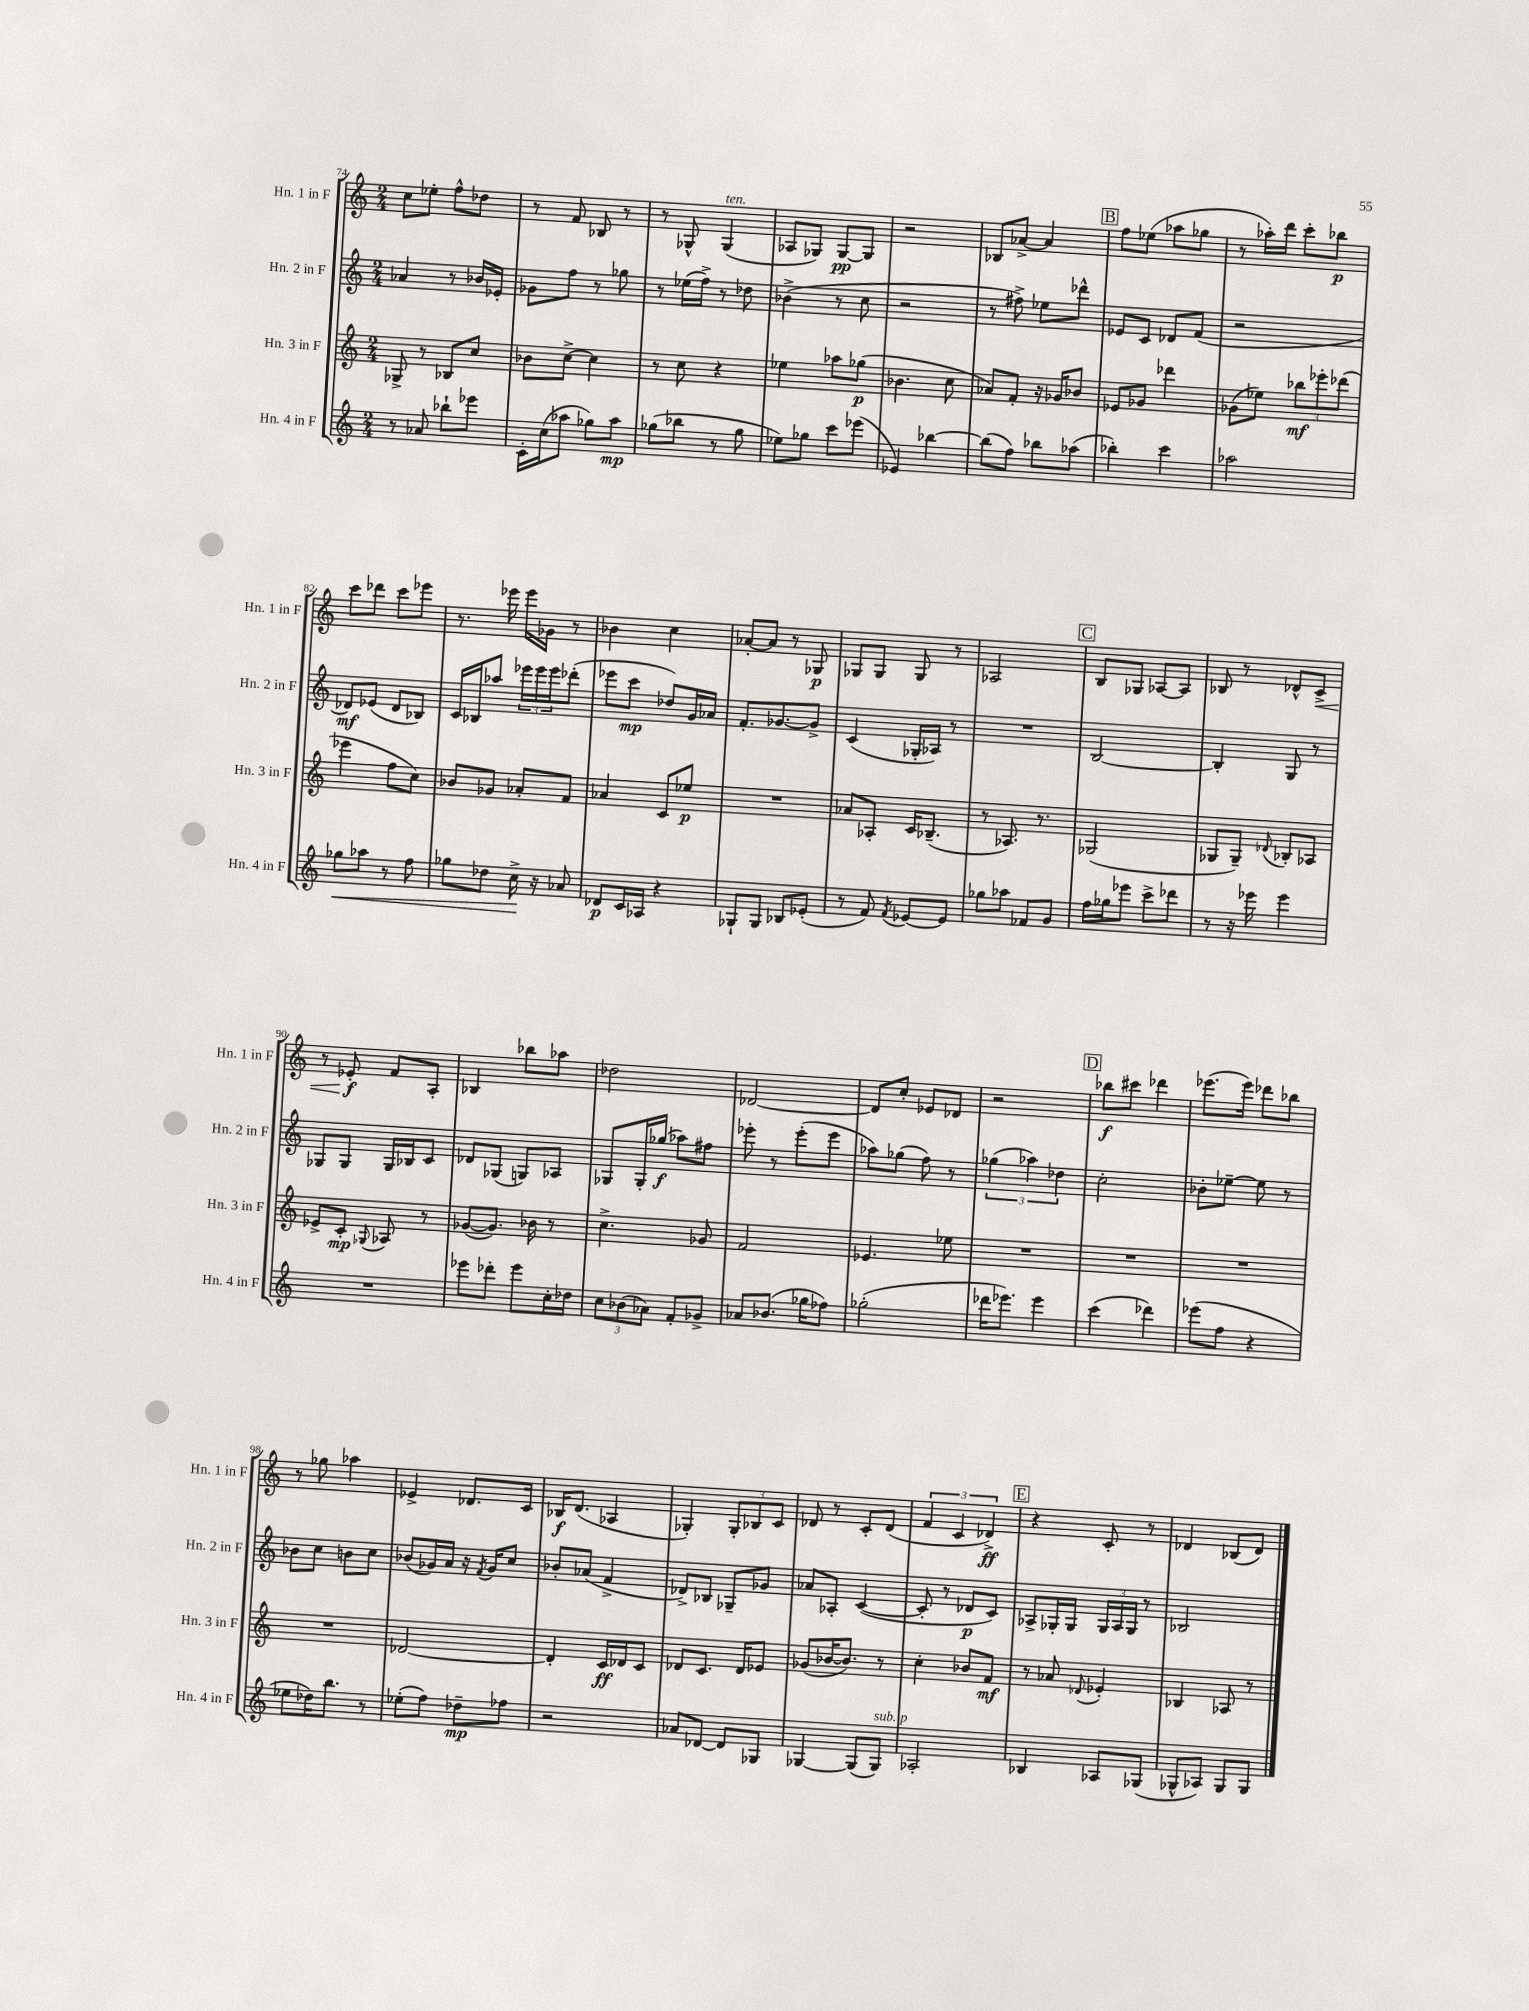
<<
\new StaffGroup <<
\new Staff = "s0" \with { instrumentName = "Hn. 1 in F" shortInstrumentName = "Hn. 1 in F" } {
    \clef treble \key c \major \numericTimeSignature \time 2/4
    c''8 ees''8-. f''8-^ des''8 |
    r8 f'8 bes8 r8 |
    r8 ges8-^ ges4^\markup { \italic "ten." }( |
    aes8 ges8) ges8~\pp ges8 |
    r2 |
    bes8 aes'8~-> aes'4 |
    \mark \markup { \box "B" } f''8 ees''8( aes''8 ges''8 |
    r8 aes''16-.) d'''16 c'''8-. bes''8\p |
    c'''8 des'''8 c'''8 ees'''8 |
    r8. ees'''16 ees'''16 ges'16 r8 |
    bes'4 c''4 |
    aes'8~-. aes'8 r8 ges8\p |
    ges8 ges8 ges8 r8 |
    aes2 |
    \mark \markup { \box "C" } b8 ges8 aes8~ aes8 |
    bes8 r8 des'8-^ c'8->\< |
    r8 ees'8-.\f\! f'8 a8-. |
    bes4 bes''8 aes''8 |
    des''2 |
    des'2~ |
    des'8 c''8-. ees'8 des'8 |
    r2 |
    \mark \markup { \box "D" } bes''8\f cis'''8 des'''4 |
    ees'''8.( ees'''16) des'''8 bes''8 |
    r8 ges''8 aes''4 |
    ees'4-> des'8. c'16 |
    bes16\f d'8.( aes4 |
    ges4-.) \tuplet 3/2 { ges8-. bes8 c'8 } |
    des'8 r8 c'8-. des'8( |
    \tuplet 3/2 { f'4 c'4 des'4->\ff) } |
    \mark \markup { \box "E" } r4 c'8-. r8 |
    des'4 bes8( des'8) \bar "|." |
}
\new Staff = "s1" \with { instrumentName = "Hn. 2 in F" shortInstrumentName = "Hn. 2 in F" } {
    \clef treble \key c \major \numericTimeSignature \time 2/4
    aes'4 r8 bes'16 ees'16-. |
    ges'8 f''8 r8 ges''8 |
    r8 ees''16( f''16->) r8 des''8 |
    bes'4->( r8 c''8 |
    r2 |
    r8 fis''8->) ees''8 des'''8-^ |
    \mark \markup { \box "B" } ees'8 c'8 des'8 f'8( |
    r2 |
    des'8\mf) ees'8( des'8 bes8) |
    c'16 bes16 aes''8 \tuplet 3/2 { ees'''16 ees'''16 ees'''16 } des'''8-.( |
    ees'''8 c'''8\mp des''8) g'16 aes'16 |
    f'8.-. ges'8.~ ges'8-> |
    c'4( ges16-. aes16) r8 |
    R2 |
    \mark \markup { \box "C" } b2~ |
    b4-. g8 r8 |
    ges8 ges8 ges16 bes16 c'8 |
    des'8 ges8( g8) aes8 |
    ges8 ges16-. ges''16\f( aes''8) fis''8 |
    ees'''8-. r8 ees'''8-.( ees'''8 |
    aes''8) ges''8( f''8) r8 |
    \tuplet 3/2 { ges''4( aes''4) des''4 } |
    \mark \markup { \box "D" } c''2-. |
    bes'8-. ees''8~-- ees''8 r8 |
    bes'8 c''8 b'8 c''8 |
    bes'8( ges'16) a'16 r16 \acciaccatura { f'8 } ges'16 c''8 |
    bes'8-. aes'8( f'4-> |
    des'8->) bes8 ges8-- ges'8 |
    aes'8 aes8-. c'4~( |
    c'8-. r8 des'8\p c'8) |
    \mark \markup { \box "E" } aes8-> ges16-. ges16 \tuplet 3/2 { ges16 aes16 ges16 } r8 |
    bes2 \bar "|." |
}
\new Staff = "s2" \with { instrumentName = "Hn. 3 in F" shortInstrumentName = "Hn. 3 in F" } {
    \clef treble \key c \major \numericTimeSignature \time 2/4
    ges8-> r8 bes8 c''8 |
    bes'8 c''8~-> c''4 |
    r8 c''8 r4 |
    ees''4 aes''8 ges''8\p( |
    bes'4. c''8 |
    aes'8) f'8-. r16 ges'16 bes'8 |
    \mark \markup { \box "B" } ees'8 ges'8 des'''4 |
    ges'8( ees''8) \tuplet 3/2 { bes''8\mf ees'''8-. des'''8( } |
    ees'''4 f''8 c''8) |
    bes'8 ges'8 aes'8-. f'8 |
    aes'4 c'8 ees''8\p |
    R2 |
    aes'8 aes8-. c'16 bes8.--( |
    r8 aes8.) r8. |
    \mark \markup { \box "C" } ges2( |
    ges8 ges8--) \appoggiatura { des'8 } bes8-. aes8 |
    ees'8-> c'8-.\mp \appoggiatura { ges8 } aes8 r8 |
    ges'8~( ges'8.) bes'16 r8 |
    c''4.-> ges'8 |
    f'2 |
    ees'4. ees''8 |
    R2 |
    \mark \markup { \box "D" } R2 |
    R2 |
    R2 |
    des'2~ |
    des'4-. c'16\ff des'16 c'8 |
    des'8 c'8. des'16 ees'8 |
    ges'8( bes'16~ bes'8.) r8 |
    c''4-. bes'8 f'8\mf |
    \mark \markup { \box "E" } r8 aes'8 \appoggiatura { des'8 } ees'4-. |
    bes4 aes8 r8 \bar "|." |
}
\new Staff = "s3" \with { instrumentName = "Hn. 4 in F" shortInstrumentName = "Hn. 4 in F" } {
    \clef treble \key c \major \numericTimeSignature \time 2/4
    r8 aes'8 bes''8-! ees'''8 |
    c'16-. c''16( aes''8 ges''8) aes''8\mp |
    ges''8( bes''8 r8 ges''8 |
    ees''8) ges''8 c'''8 ees'''8( |
    ees'4) bes''4~ |
    bes''8( f''8) bes''8 aes''8( |
    \mark \markup { \box "B" } bes''4-.) c'''4 |
    aes''2 |
    ges''8\< aes''8 r8 f''8 |
    ges''8 des''8 c''16->\! r16 aes'8 |
    des'8\p c'16 aes16 r4 |
    ges8-! ges8 bes8 ees'8-.( |
    r8 f'8) \acciaccatura { f'8 } ees'8~ ees'8 |
    ges''8 aes''8 fes'8 g'8 |
    \mark \markup { \box "C" } f''16 ges''16 ees'''8 c'''8-> des'''8 |
    r8 r16 ees'''16 ees'''4 |
    R2 |
    ees'''8 des'''8-. ees'''8 c''16-. des''16 |
    \tuplet 3/2 { c''8 bes'8( aes'8) } f'8-. ges'8-> |
    aes'8 bes'8.( ges''16 fes''8) |
    ges''2-.( |
    des'''16 ees'''8.) ees'''4 |
    \mark \markup { \box "D" } c'''4( des'''4) |
    ees'''8( f''8 r4 |
    ees''8 des''16) b''8. r8 |
    ees''8-.( f''8) des''8--\mp fes''8 |
    r2 |
    aes'8 des'8~ des'8 ges8 |
    ges4~ ges8( ges8^\markup { \italic "sub. p" }) |
    aes2-. |
    \mark \markup { \box "E" } bes4 aes8 ges8( |
    ges8-^ aes8) ges8 ges8 \bar "|." |
}
>>
>>
\layout { \context { \Score currentBarNumber = #74 } }
